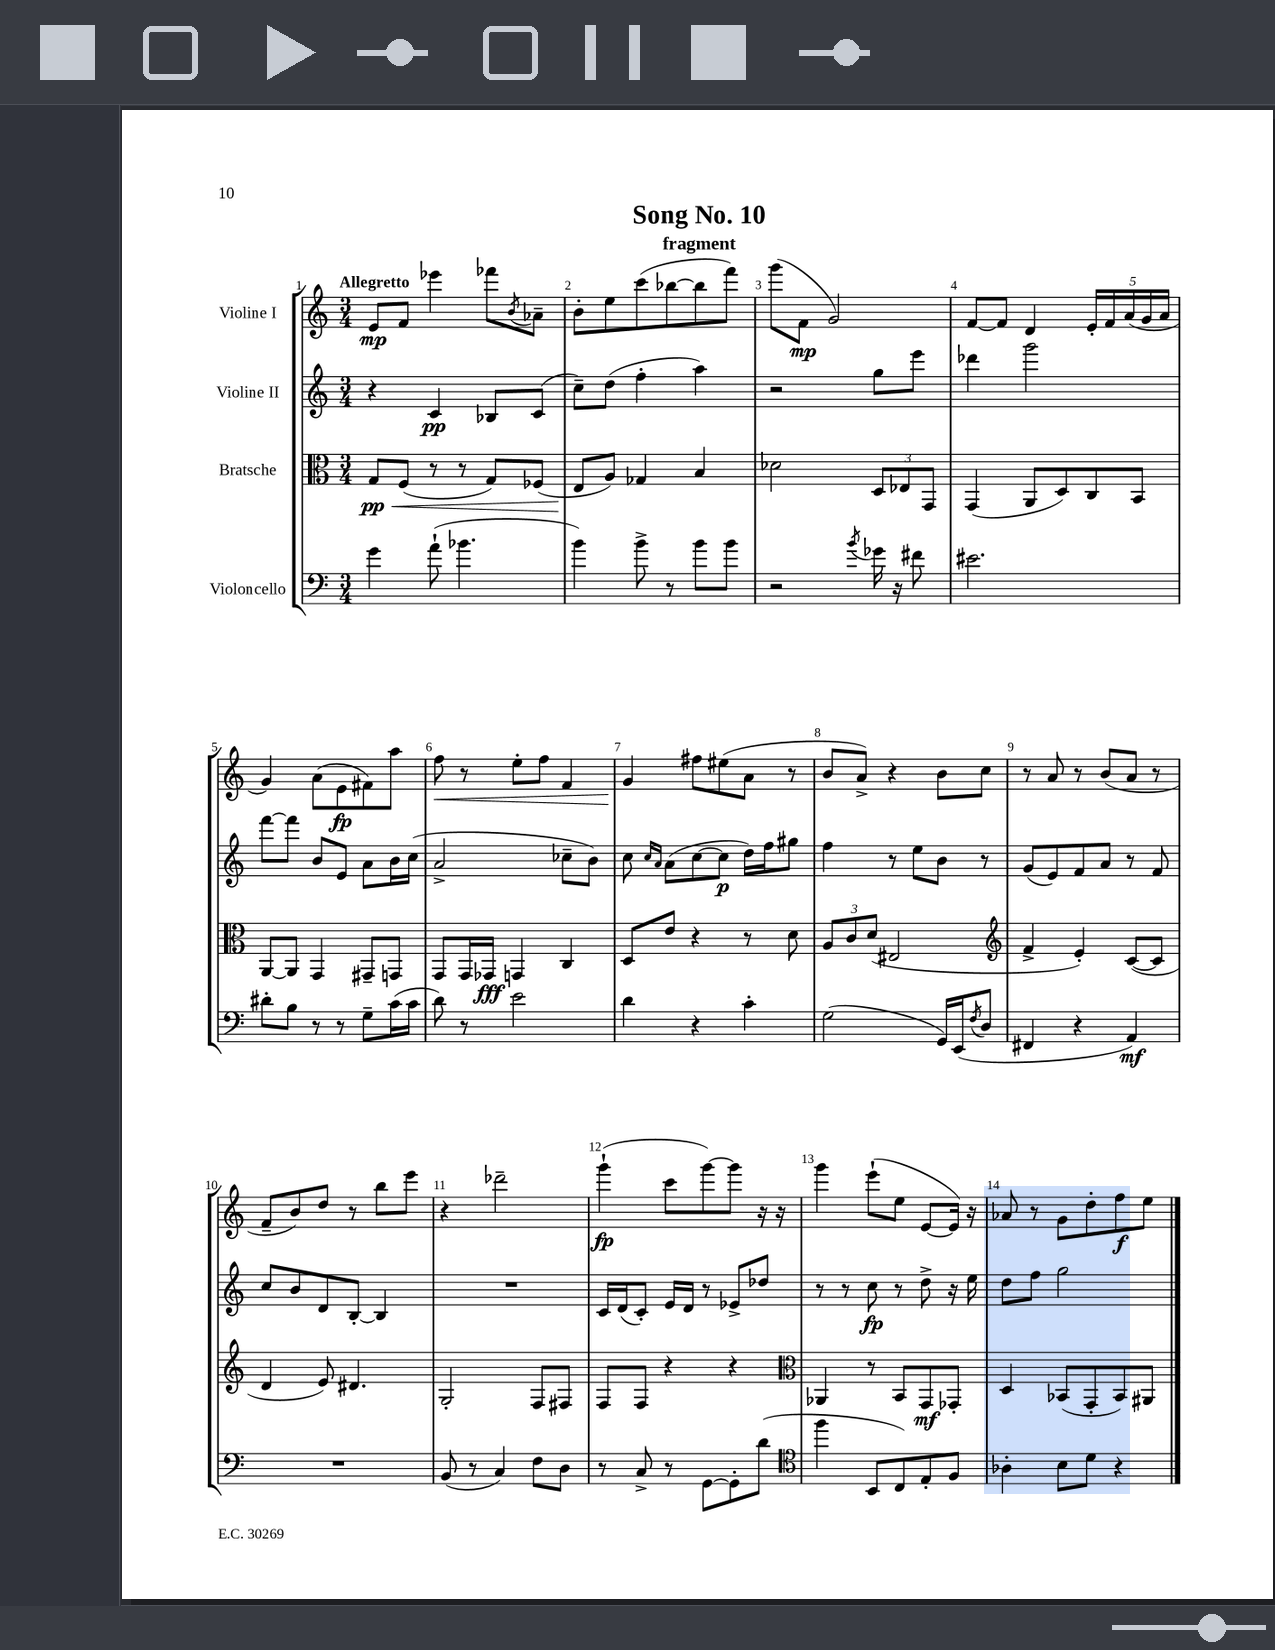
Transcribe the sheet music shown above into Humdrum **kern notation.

**kern	**dynam	**kern	**dynam	**kern	**dynam	**kern	**dynam
*part4	*part4	*part3	*part3	*part2	*part2	*part1	*part1
*staff4	*staff4	*staff3	*staff3	*staff2	*staff2	*staff1	*staff1
*I"Violoncello	*	*I"Bratsche	*	*I"Violine II	*	*I"Violine I	*
*clefF4	*	*clefC3	*	*clefG2	*	*clefG2	*
*k[]	*	*k[]	*	*k[]	*	*k[]	*
*M3/4	*	*M3/4	*	*M3/4	*	*M3/4	*
=1	=1	=1	=1	=1	=1	=1	=1
!	!	!	!	!	!	!LO:TX:a:B:t=Allegretto	!
!	!	!	!LO:HP:b	!	!	!	!
4g\	.	8G/L	< pp	4r	.	8e/L	mp
.	.	(8F/J	.	.	.	8f/J	.
(8a`\	.	8r	.	4c/	pp	4eee-X\	.
4.b-X\	.	8r	.	.	.	.	.
.	.	8G/L)	.	8B-X/L	.	8fff-X\L	.
.	.	.	.	.	.	8qb/	.
.	.	(8F-X/J	.	(8c/J	.	8a-X~\J	.
=2	=2	=2	=2	=2	=2	=2	=2
4b\)	.	8E/L	.	8cc~\L)	.	8b'\L	.
.	.	8A/J)	[	(8dd\J	.	8ee\	.
8b^\	.	4G-X/	.	4ff'\	.	(8ccc\	.
8r	.	.	.	.	.	[8bb-X\	.
8b\L	.	4B/	.	4aa\)	.	8bb-\]	.
8b\J	.	.	.	.	.	8fff\J)	.
=3	=3	=3	=3	=3	=3	=3	=3
2r	.	2d-X\	.	2r	.	(8ggg\L	.
.	.	.	.	.	.	8f\J	mp
.	.	.	.	.	.	2g/)	.
8qb/	.	.	.	.	.	.	.
16g-X\	.	12D/L	.	8gg\L	.	.	.
16r	.	.	.	.	.	.	.
.	.	12E-X/	.	.	.	.	.
8f#X\	.	.	.	8eee\J	.	.	.
.	.	12GG/J	.	.	.	.	.
=4	=4	=4	=4	=4	=4	=4	=4
2.e#X\	.	(4GG/	.	4ddd-X\	.	[8f/L	.
.	.	.	.	.	.	8f/J]	.
.	.	8AA/L	.	2ggg\	.	4d/	.
.	.	8D/)	.	.	.	.	.
.	.	8C/	.	.	.	20e'/LL	.
.	.	.	.	.	.	20f/	.
.	.	.	.	.	.	(20a/	.
.	.	8BB/J	.	.	.	.	.
.	.	.	.	.	.	20g/	.
.	.	.	.	.	.	20a/JJ	.
!!LO:LB:g=z
=5	=5	=5	=5	=5	=5	=5	=5
8d#X'\L	.	[8AA/L	.	[8fff\L	.	4g/)	.
8B\J	.	8AA/J]	.	8fff\J]	.	.	.
8r	.	4GG/	.	8b/L	.	(8a\L	.
8r	.	.	.	8e/J	.	8e\	fp
8G~\L	.	8GG#X~/L	.	8a\L	.	8f#X\)	.
(16c\L	.	8GGn/J	.	16b\L	.	8aa\J	.
16c\JJ	.	.	.	(16cc\JJ	.	.	.
=6	=6	=6	=6	=6	=6	=6	=6
!	!	!	!	!	!	!	!LO:HP:b
8d\)	.	8GG/L	.	2a^/	.	8ff\	<
8r	.	16GG/L	.	.	.	8r	.
.	.	16GG-X/JJ	fff	.	.	.	.
2e\	.	4GGn/	.	.	.	8ee'\L	.
.	.	.	.	.	.	8ff\J	.
.	.	4C/	.	8cc-X~\L	.	4f/	.
.	.	.	.	8b\J)	.	.	.
=7	=7	=7	=7	=7	=7	=7	=7
4d\	.	8D/L	.	8cc\	.	4g/	.
.	.	.	.	16qqcc/LL	.	.	.
.	.	.	.	16qqa/JJ	.	.	.
.	.	8e/J	.	(8a\L	.	.	.
4r	.	4r	.	[8cc\	.	8ff#X\L	[
.	.	.	.	8cc\J]	p	(8ee#X\	.
4c'\	.	8r	.	16dd\LL)	.	8a\J	.
.	.	.	.	16ff\J	.	.	.
.	.	8d\	.	8gg#X\J	.	8r	.
=8	=8	=8	=8	=8	=8	=8	=8
(2G\	.	12A/L	.	4ff\	.	8b/L	.
.	.	12c/	.	.	.	.	.
.	.	.	.	.	.	8a^/J)	.
.	.	(12d/J	.	.	.	.	.
.	.	2E#X/	.	8r	.	4r	.
.	.	.	.	8ee\L	.	.	.
16GG/LL)	.	.	.	8b\J	.	8b\L	.
(16EE/J	.	.	.	.	.	.	.
8qF/	.	.	.	.	.	.	.
8D/J	.	.	.	8r	.	8cc\J	.
=9	=9	=9	=9	=9	=9	=9	=9
*	*	*clefG2	*	*	*	*	*
4FF#X/	.	4f^/	.	(8g/L	.	8r	.
.	.	.	.	8e/)	.	8a/	.
4r	.	4e'/)	.	8f/	.	8r	.
.	.	.	.	8a/J	.	(8b/L	.
4AA/)	mf	([8c/L	.	8r	.	8a/J	.
.	.	8c/J]	.	8f/	.	8r	.
!!LO:LB:g=z
=10	=10	=10	=10	=10	=10	=10	=10
2.r	.	4d/	.	8cc/L	.	8f~/L	.
.	.	.	.	8b/	.	8b/)	.
.	.	8e/)	.	8d/	.	8dd/J	.
.	.	4.d#X/	.	[8B'/J	.	8r	.
.	.	.	.	4B/]	.	8bb\L	.
.	.	.	.	.	.	8eee\J	.
=11	=11	=11	=11	=11	=11	=11	=11
(8BB/	.	2G'/	.	2.r	.	4r	.
8r	.	.	.	.	.	.	.
4C/)	.	.	.	.	.	2ddd-X~\	.
8F\L	.	8F/L	.	.	.	.	.
8D\J	.	8F#X/J	.	.	.	.	.
=12	=12	=12	=12	=12	=12	=12	=12
8r	.	8F/L	.	16c/LL	.	(4ggg`\	fp
.	.	.	.	(16d/J	.	.	.
8C^/	.	8F/J	.	8c'/J)	.	.	.
8r	.	4r	.	16e/LL	.	8ccc\L	.
.	.	.	.	16d/JJ	.	.	.
[8GG\L	.	.	.	8r	.	[8ggg\)	.
8GG'\]	.	4r	.	8e-X^/L	.	8ggg\J]	.
(8d\J	.	.	.	8dd-X/J	.	16r	.
.	.	.	.	.	.	16r	.
=13	=13	=13	=13	=13	=13	=13	=13
*clefC4	*	*clefC3	*	*	*	*	*
4ff\	.	4AA-X/	.	8r	.	4ggg\	.
.	.	.	.	8r	.	.	.
8BB/L	.	8r	.	8cc\	fp	(8eee`\L	.
8C/)	.	8BB/L	.	8r	.	8ee\J	.
8E'/	.	8GG/	mf	8dd^\	.	[8e/L	.
8F/J	.	8GG-X'/J	.	16r	.	16e/Jk])	.
.	.	.	.	16ee\	.	16r	.
=14	=14	=14	=14	=14	=14	=14	=14
4A-X'\	.	4D/	.	8dd\L	.	8a-X/	.
.	.	.	.	8ff\J	.	8r	.
8B\L	.	(8BB-X/L	.	2gg\	.	8g\L	.
8d\J	.	8GG'/	.	.	.	8dd'\	.
4r	.	8BB-/)	.	.	.	8ff\	f
.	.	8AA#X/J	.	.	.	8ee\J	.
==	==	==	==	==	==	==	==
*-	*-	*-	*-	*-	*-	*-	*-
